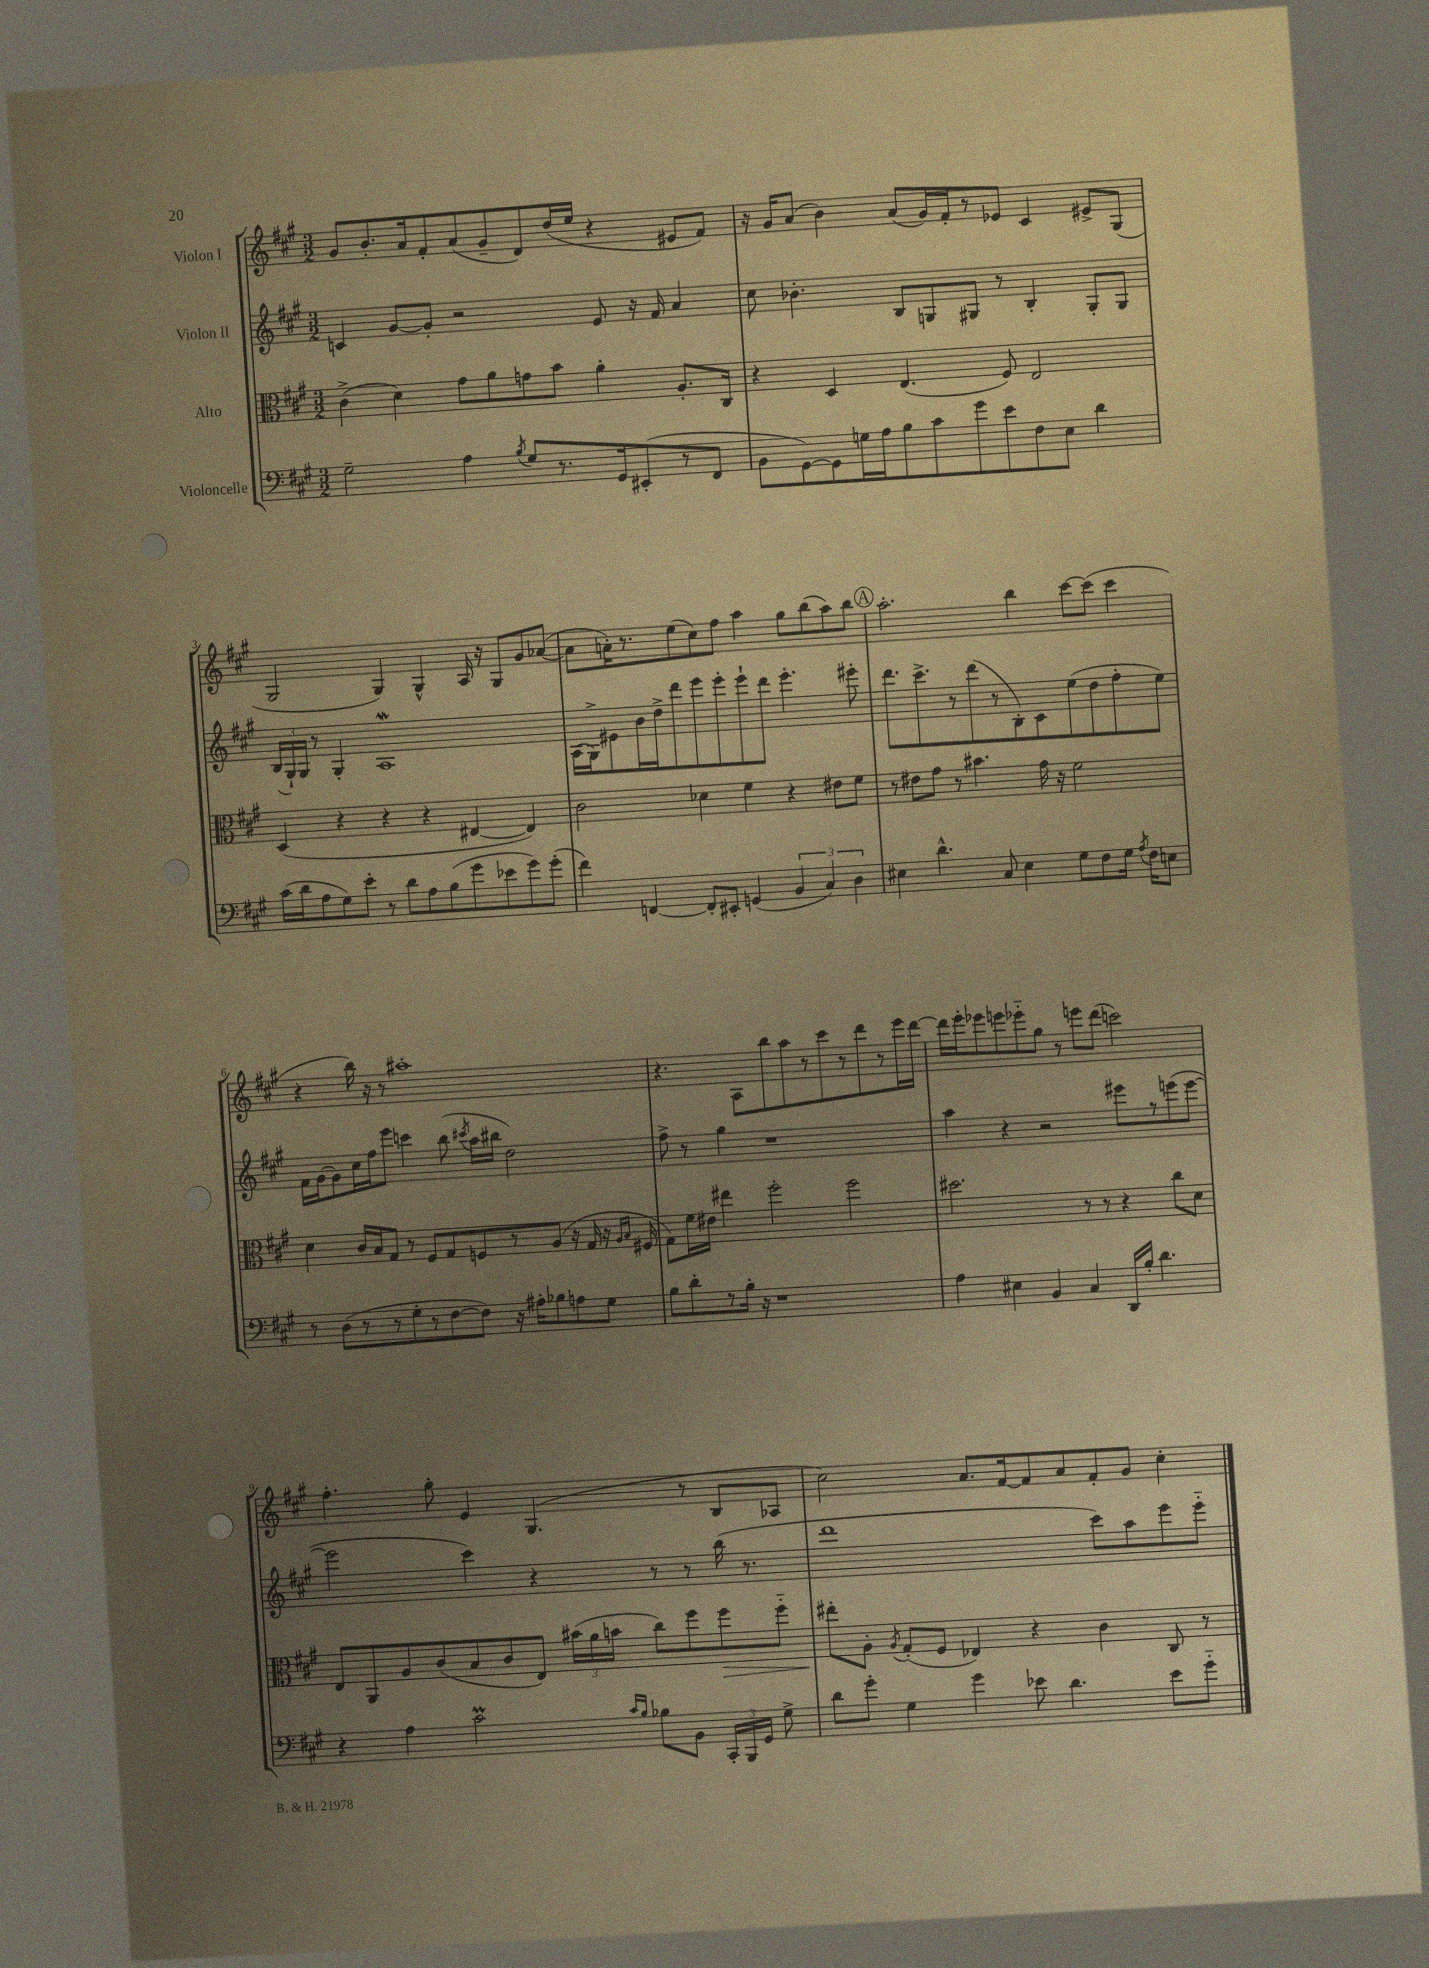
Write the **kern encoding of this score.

**kern	**kern	**kern	**kern
*staff4	*staff3	*staff2	*staff1
*clefF4	*clefC3	*clefG2	*clefG2
*k[f#c#g#]	*k[f#c#g#]	*k[f#c#g#]	*k[f#c#g#]
*M3/2	*M3/2	*M3/2	*M3/2
2G#~\	(4c#^\	4c/	8g#/L
.	.	.	8.b'/
.	4d\)	[8g#/L	.
.	.	.	16a/k
.	.	8g#'/]J	8f#'/
4A\	8g#\L	2r	(8a/
.	8a\	.	8g#~/
8qB/	.	.	.
8G#/L	8g\	.	8d/)
8.r	8b\J	.	(16dd/L
.	.	.	16ee/JJ
.	4a'\	8e/	4r
16GG#/k	.	.	.
(8EE#'/	.	16r	.
.	.	16f#/	.
8r	8.A'/L	4a/	8e#/L
8FF#/J	.	.	8f#/J)
.	16C#/Jk	.	.
=	=	=	=
8BB\L	4r	8cc#\	16r
.	.	.	16g#/LK
[8GG#\)	.	4.b-'\	(8a/J
8GG#\]	4D/	.	4b\)
16G\L	.	.	.
16A\J	.	.	.
8B\	(4.E/	8B/L	(8a/L
8c#\	.	8G/	16g#/L)
.	.	.	16f#'/J
8g#\	.	8G#/J	8r
8e\	8F#/)	8r	8e-/J
8F#\	2E/	4B'/	4c#/
8E\J	.	.	.
4d\	.	8G#'/L	8e#^/L
.	.	8G#/J	(8G#/J
=	=	=	=
(16c#\LL	(4D/	(24B/LL	2G#/
.	.	24G#`/)	.
16d\J	.	.	.
.	.	24G#/JJ	.
8A\	.	8r	.
8G#\)	4r	4G#'/	.
8e'\J	.	.	.
8r	4r	1A	4G#/)
8d\L	.	.	.
8A\	4r	.	4G#^^/
(8B\	.	.	.
8g#\	[4E#/	.	16A/
.	.	.	16r
8e-\	.	.	8G#/L
8g#\)	4E#/])	.	8g#/
(8g#'\J	.	.	([8a-/J
=	=	=	=
4f#\)	2c#\	(16A\LL	8a-\]L
.	.	16G#^\J)	.
.	.	8e#\	16a'\K)
.	.	.	8.r
[4FF/	.	16b\L	.
.	.	16dd^\J	.
.	.	8ddd\	(8ee\
8FF'/]L	4d-\	8eee\	8cc#\)
8EE#'/J	.	8eee'\	8ff#\J
(4GG/	4f#\	8eee`\	4aa\
.	.	8ddd\J	.
6BB/	4r	4.eee'\	8gg#\L
.	.	.	(8bb\
6C#/)	.	.	.
.	8e#\L	.	8aa\)
6D\	.	.	.
.	8f#\J	8eee#'\	8bb\J
=	=	=	=
4E#\	8r	8.ddd\L	2.aa'\
.	8e#\L	.	.
.	.	8.ccc#^\	.
4.d^^\	8g#\J	.	.
.	8r	8r	.
.	4.b#\	(8ddd\	.
8C#/	.	8r	.
4E#\	.	8B'\)	4bb\
.	16g#\	8c#\	.
.	16r	.	.
8G#\L	2f#\	(8ee\	[8ccc#\L
8F#\	.	8dd\	(8ccc#\]J
16G#\Jk	.	8ff#'\	4ccc#\
8qA/	.	.	.
16F#\LK	.	.	.
8E\J	.	8ee\J)	.
=	=	=	=
8r	4d\	16f#\LL	4r
.	.	[16g#\J	.
(8D\L	.	8g#\]	.
8r	16c#/LL	16cc#\L	16bb\)
.	16B/J	16ff#\J	16r
8r	8G#/J	8eee\J	8r
8G#'\	8r	4ccc\	1aa#'
8r	8F#/L	.	.
[8F#\	8G#/	(8bb\	.
.	.	8qccc#/	.
8F#\]J)	8F/	16aa\LL	.
.	.	16bb#\JJ	.
16r	8r	2dd\)	.
16A#'\LK	.	.	.
8B-\	(8A/J	.	.
8A\	16r	.	.
.	16G#/	.	.
8G#\J	16r	.	.
.	16qqA/LL	.	.
.	16qqB/JJ	.	.
.	16F#/	.	.
=	=	=	=
8B\L	8G#\L)	8ff#^\	4.r
8d'\	16f#\L	8r	.
.	16e#\JJ	.	.
8r	4ee#\	4gg#\	.
16B'\Jk	.	.	8A\L
16r	.	.	.
1r	2ff#'\	1r	8bb\
.	.	.	8aa\
.	.	.	8r
.	.	.	8ccc#\
.	2ff#\	.	8r
.	.	.	8ddd\
.	.	.	8r
.	.	.	16eee\L
.	.	.	[16ddd\JJ
=	=	=	=
4A\	2.dd#\	4aa\	16ddd\]LL
.	.	.	16eee'\J
.	.	.	8eee-\
4E#\	.	4r	8eee\
.	.	.	8eee-'~\
4BB/	.	2r	8gg#\J
.	.	.	8r
4C#/	8r	.	8eee\L
.	8r	.	(8ddd\J
16DD/LL	4r	8eee#\L	2ccc\)
16B'/JJ	.	.	.
4.d\	.	8r	.
.	8cc#\L	(8eee\	.
.	8d\J	[8eee\J	.
=	=	=	=
4r	8E/L	2eee\]	4.ff#'\
.	8AA/	.	.
4A\	8A/	.	.
.	(8c#/	.	8gg#'\
2c#\	8B/	4ccc#\)	4e/
.	8c#/	.	.
.	8E/J)	4r	(4.G#/
.	(24b#\LL	.	.
.	24a\	.	.
.	24b\JJ	.	.
16qqc#/LL	.	.	.
16qqB/JJ	.	.	.
8B-\L	8cc#\L)	8r	.
8BB\J	8ff#\	8r	8r
24CC#'/LL	8ff#\	(16bb\	8B/L
24BBB/	.	.	.
.	.	8.r	.
24GG#/JJ	.	.	.
8G#^\	8ff#'~\J	.	8A-/J
=	=	=	=
8d\L	8ee#'\L	1ddd	2cc#\)
8g#'\J	8A'\J	.	.
.	8qA/	.	.
4G#\	(8G#'/L	.	.
.	8F#/J	.	.
4g#\	4E-/)	.	8.a/L
.	.	.	[16f#/k
8e-\	4r	.	8f#/]
4.d\	.	.	8a/
.	4c#\	8ccc#\L)	8f#'/
.	.	8aa\	8g#/J
8e-\L	8C#/	8eee\	4cc#'\
8g#'~\J	8r	8eee'~\J	.
==	==	==	==
*-	*-	*-	*-
